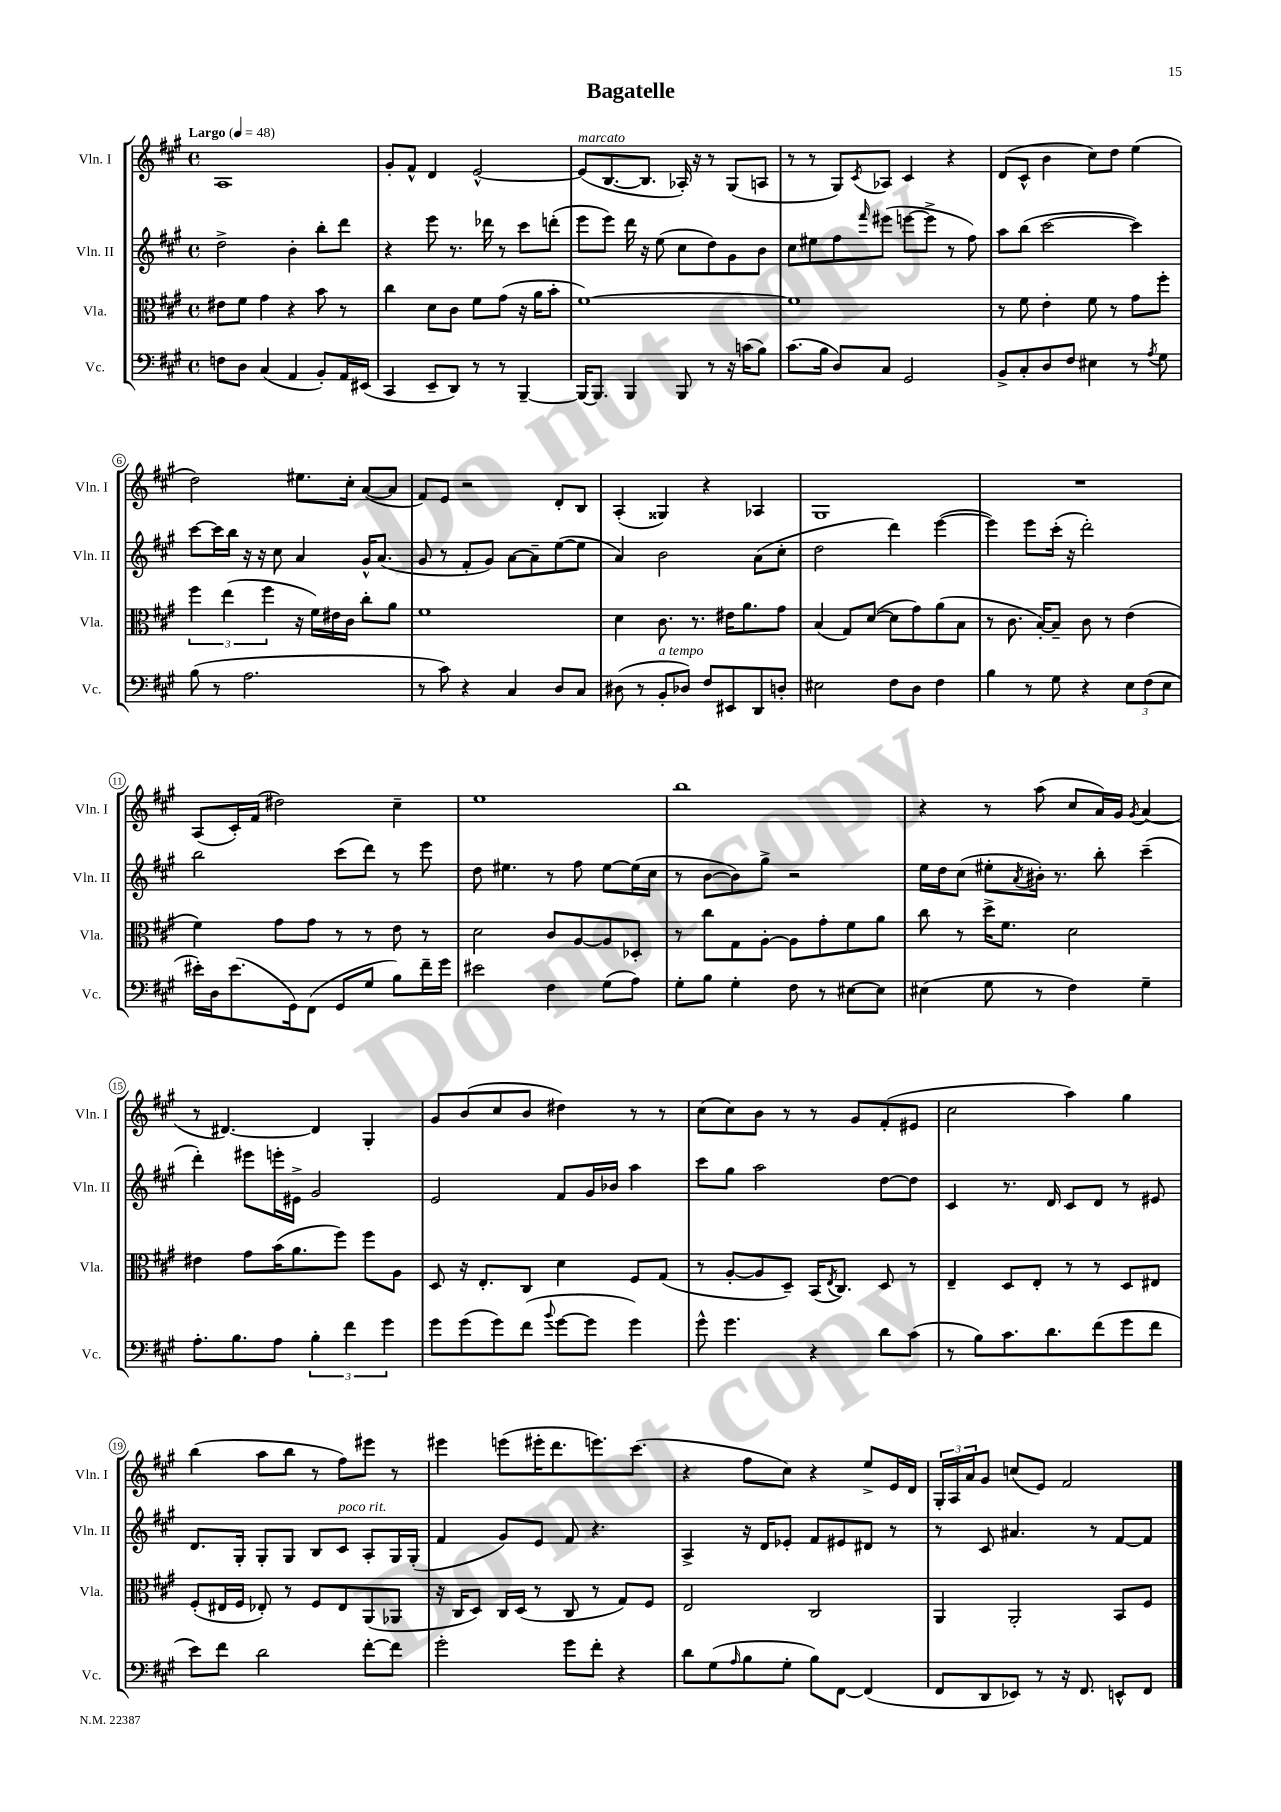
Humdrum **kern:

**kern	**kern	**kern	**kern
*staff4	*staff3	*staff2	*staff1
*clefF4	*clefC3	*clefG2	*clefG2
*k[f#c#g#]	*k[f#c#g#]	*k[f#c#g#]	*k[f#c#g#]
*M4/4	*M4/4	*M4/4	*M4/4
*met(c)	*met(c)	*met(c)	*met(c)
*MM48	*MM48	*MM48	*MM48
8F	8e#	2dd^	1A
8D	8f#	.	.
(4C#	4g#	.	.
4AA	4r	4b'	.
8BB')	8b	8bb'	.
16AA	8r	8ddd	.
(16EE#	.	.	.
=	=	=	=
4CC#	4cc#	4r	8g#'
.	.	.	8f#^^
8EE~	8d	8eee	4d
8DD)	8c#	8.r	.
8r	8f#	.	[2e^^
.	.	16ddd-	.
8r	(8g#	8r	.
[4BBB~	16r	8ccc#	.
.	16a	.	.
.	8b'	(8ddd'	.
=	=	=	=
16BBB_	[1f#)	8eee	(8e]
8.BBB]	.	.	.
.	.	8eee)	[8.B
4BBB	.	16ddd	.
.	.	16r	8.B]
.	.	(8ee	.
8BBB	.	8cc#	16A-')
.	.	.	16r
8r	.	8dd)	8r
16r	.	8g#	(8G#
(16c	.	.	.
8B)	.	8b	8A
=	=	=	=
(8.c#	1f#]	8cc#	8r
.	.	8ee#	8r
16B	.	.	.
8D)	.	8ff#	8G#)
.	.	16qqfff#	8qc#
8C#	.	(8eee#	8A-
2GG#	.	[8eee	4c#
.	.	8eee^]	.
.	.	8r	4r
.	.	8ff#)	.
=	=	=	=
8BB^	8r	8aa	(8d
8C#'	8f#	(8bb	8c#^^
8D	4e'	[2ccc#	4b
8F#	.	.	.
4E#	8f#	.	8cc#)
.	8r	.	8dd
8r	8g#	4ccc#])	(4ee
8qA	.	.	.
8G#	8ff#'	.	.
=	=	=	=
(8B	6ff#	[8ccc#	2dd)
8r	.	16ccc#]	.
.	(6ee	.	.
.	.	16bb	.
2.A	.	16r	.
.	.	16r	.
.	6ff#	.	.
.	.	8cc#	.
.	16r	4a	8.ee#
.	16f#)	.	.
.	16e#	.	.
.	16c#	.	16cc#'
.	8cc#'	16g#^^	([8a
.	.	(8.a	.
.	8a	.	8a]
=	=	=	=
8r	1f#	8g#	8f#)
8c#)	.	8r	8e
4r	.	8f#'	2r
.	.	8g#)	.
4C#	.	[8a	.
.	.	8a~]	.
8D	.	([8ee	8d'
8C#	.	8ee]	8B
=	=	=	=
(8D#	4d	4a)	(4A'
8r	.	.	.
8BB'	8.c#	2b	4G##)
8D-)	.	.	.
.	8.r	.	.
8F#	.	.	4r
8EE#	16e#	.	.
.	8.a	.	.
8DD	.	(8a	4A-
8D'	8g#	8cc#'	.
=	=	=	=
2E#	(4B	2dd	1G#
.	8G#)	.	.
.	([8d	.	.
8F#	8d]	4ddd)	.
8D	8g#)	.	.
4F#	(8a	([4eee	.
.	8B	.	.
=	=	=	=
4B	8r	4eee])	1r
.	8.c#	.	.
8r	.	8eee	.
.	[16B')	.	.
8G#	8B~]	(16ccc#'	.
.	.	16r	.
4r	8c#	2ddd')	.
.	8r	.	.
12E	(4e	.	.
(12F#	.	.	.
12E	.	.	.
=	=	=	=
16e#')	4f#)	2bb	(8A
16D	.	.	.
(8.e#	.	.	16c#')
.	.	.	(16f#
.	8g#	.	2dd#)
16GG#)	.	.	.
(8FF#	8g#	.	.
8GG#	8r	(8ccc#	.
8G#	8r	8ddd)	.
8B)	8e	8r	4cc#~
16f#~	8r	8eee	.
16g#	.	.	.
=	=	=	=
2e#	2d	8dd	1ee
.	.	4.ee#	.
4F#	8c#	8r	.
.	[8A	8ff#	.
(8G#	8A]	[8ee#	.
8A)	8D-'	(16ee#]	.
.	.	16cc#	.
=	=	=	=
8G#'	8r	8r	1bb
8B	8cc#	[8b	.
4G#'	8G#	8b])	.
.	[8A'	8gg#^	.
8F#	8A]	2r	.
8r	8g#'	.	.
[8E#	8f#	.	.
8E#]	8a	.	.
=	=	=	=
(4E#	8cc#	16ee	4r
.	.	16dd	.
.	8r	(8cc#	.
8G#	16dd^	8ee#'	8r
.	8.f#	.	.
.	.	8qa	.
8r	.	16b#')	(8aa
.	.	8.r	.
4F#)	2d	.	8cc#
.	.	8bb'	16a)
.	.	.	16g#
.	.	.	8qg#
4G#~	.	(4ccc#~	(4a
=	=	=	=
8.A'	4e#	4ddd')	8r
.	.	.	[4.d#)
8.B	.	.	.
.	8g#	8eee#	.
8A	(16b	16eee'	.
.	8.a	16e#^	.
6B'	.	2g#	4d#]
.	8ff#)	.	.
6f#	.	.	.
.	8ff#	.	4G#'
6g#	.	.	.
.	8A	.	.
=	=	=	=
8g#	8D	2e	8g#
(8g#	16r	.	(8b
.	8.E'	.	.
8g#)	.	.	8cc#
(8f#	8C#	.	8b
8qqb	.	.	.
[8g#	4d	8f#	4dd#)
8g#]	.	16g#	.
.	.	16b-	.
4g#)	8F#	4aa	8r
.	(8G#	.	8r
=	=	=	=
8g#^^	8r	8ccc#	(8cc#
4.g#	[8A'	8gg#	8cc#)
.	8A]	2aa	8b
.	8D~)	.	8r
4r	(16BB	.	8r
.	8qE	.	.
.	8.C#)	.	.
.	.	.	8g#
8d	8D	[8dd	(8f#'
(8c#	8r	8dd]	8e#
=	=	=	=
8r	4E~	4c#	2cc#
8B)	.	.	.
8.c#	8D	8.r	.
.	8E'	.	.
8.d	.	16d	.
.	8r	8c#	4aa)
(8f#	8r	8d	.
8g#	8D	8r	4gg#
8f#	8E#	8e#	.
=	=	=	=
8e)	(8F#'	8.d	(4bb
8f#	16E#	.	.
.	16F#	16G#'	.
2d	8E-')	8G#'	8aa
.	8r	8G#	8bb
.	8F#	8B	8r
.	8E-	8c#	8ff#)
[8f#'	(8AA	8A'	8eee#
8f#]	8AA-	16G#	8r
.	.	(16G#'	.
=	=	=	=
2g#'	16r	4f#	4eee#
.	16C#	.	.
.	8D)	.	.
.	16C#	8g#)	(8eee
.	(16D	.	.
.	8r	8e	16eee#'
.	.	.	8.ddd
8g#	8C#	8f#	.
8f#'	8r	4.r	8.eee)
4r	8G#)	.	.
.	.	.	(8.ccc#
.	8F#	.	.
=	=	=	=
8d	2E	4A^	4r
(8G#	.	.	.
16qqA	.	.	.
8B	.	16r	8ff#
.	.	16d	.
8G#'	.	8e-'	8cc#)
8B)	2C#	8f#	4r
[8FF#	.	8e#	.
(4FF#]	.	8d#	8ee^
.	.	8r	16e
.	.	.	16d
=	=	=	=
8FF#	4AA	8r	24G#'
.	.	.	24A
.	.	.	24a
8DD	.	8c#	8g#
8EE-)	2AA'	4.a#	(8cc
8r	.	.	8e)
16r	.	.	2f#
8.FF#	.	.	.
.	.	8r	.
8EE^^	8BB	[8f#	.
8FF#	8F#	8f#]	.
==	==	==	==
*-	*-	*-	*-
